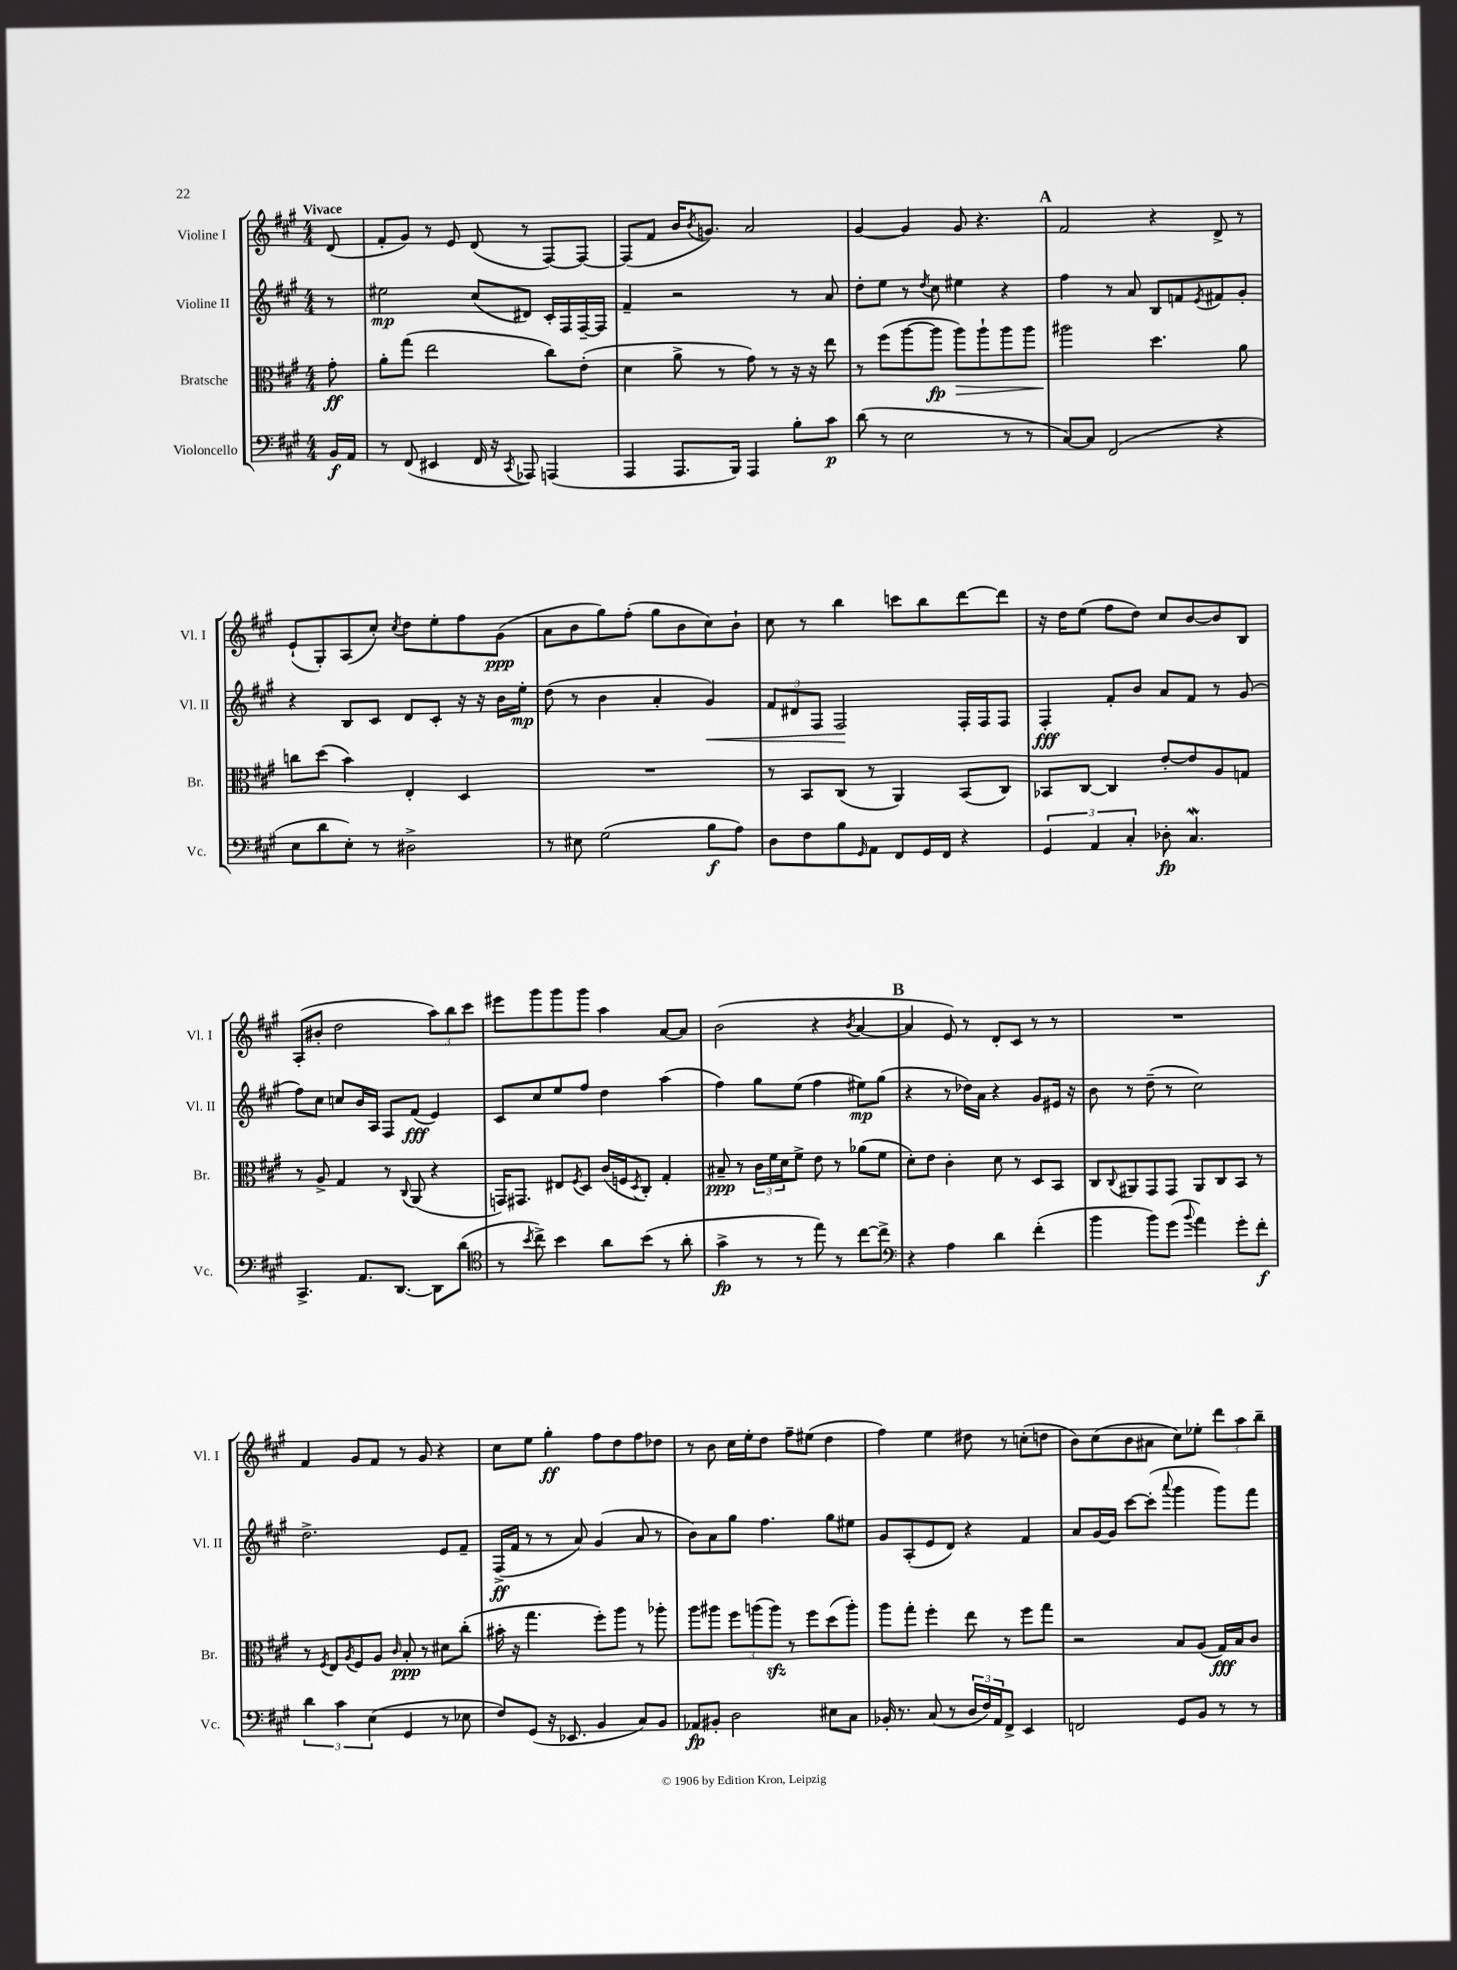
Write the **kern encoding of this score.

**kern	**kern	**kern	**kern
*staff4	*staff3	*staff2	*staff1
*clefF4	*clefC3	*clefG2	*clefG2
*k[f#c#g#]	*k[f#c#g#]	*k[f#c#g#]	*k[f#c#g#]
*M4/4	*M4/4	*M4/4	*M4/4
16BB	8g#'	8r	(8d
16AA	.	.	.
=	=	=	=
8r	8a'	2ee#	8f#'
(8FF#	(8gg#	.	8g#)
4EE#	2ee	.	8r
.	.	.	8e
16FF#	.	(8cc#	(8d
16r	.	.	.
8qCC#	.	.	.
8AAA-)	.	8d#)	8r
(4AAA	8cc#)	16c#'	[8F#)
.	.	16F#	.
.	(8e'	[16F#~	8F#_
.	.	16F#]	.
=	=	=	=
4AAA	4d	4f#~	(8F#]
.	.	.	8f#
8.AAA	8a^	2r	16b
.	.	.	8qb
.	.	.	8.g)
.	8r	.	.
16BBB)	.	.	.
4AAA	8g#)	.	2a
.	8r	.	.
8B'	16r	8r	.
.	16r	.	.
8c#	8ee	8a	.
=	=	=	=
(8d	8r	8dd'	[4g#
8r	(8ff#	8ee	.
2E	[8aa	8r	4g#]
.	.	8qdd	.
.	8aa]	8cc#	.
.	8aa)	4ee#	8g#
.	8aa`	.	4.r
8r	8aa	4r	.
8r	8aa	.	.
=	=	=	=
[8C#)	2aa#	4ff#	2f#
8C#]	.	.	.
(2FF#	.	8r	.
.	.	8a	.
.	4.dd	8B	4r
.	.	8f	.
.	.	8qe	.
4r	.	8f#	8d^
.	8a	8g#'	8r
=	=	=	=
8E	8cc	4r	(8e`
8d	(8dd	.	8G#')
8E')	4b)	8B	(8A
8r	.	8c#	8cc#')
.	.	.	8qcc#
2D#^	4E'	8d	8dd
.	.	8c#'	8ee'
.	4D	16r	8ff#
.	.	16r	.
.	.	16b	(8g#
.	.	16ee'	.
=	=	=	=
8r	1r	(8dd	8a
8E#	.	8r	8b
(2G#	.	4b	8gg#)
.	.	.	(8ff#'
.	.	4a'	8gg#
.	.	.	8b
8B	.	4g#)	8cc#)
8A)	.	.	8b`
=	=	=	=
8D	8r	12f#	8cc#
.	.	12d#	.
8F#	8BB	.	8r
.	.	12F#	.
8B	(8C#	2F#	4bb
16qqGG#	.	.	.
8AA	8r	.	.
8FF#	4AA)	.	8ccc
16GG#	.	.	8bb
16FF#	.	.	.
4r	(8BB	16F#'	[8ddd
.	.	16F#	.
.	8C#)	8F#	8ddd]
=	=	=	=
6GG#	8BB-	4F#'	16r
.	.	.	16dd
.	[8C#	.	(8ee
6AA	.	.	.
.	4C#]	8f#'	8ff#
6C#'	.	.	.
.	.	8b	8dd)
8D-'	[8e'	8a	8cc#
4.C#	8e]	8f#	[8b
.	8A	8r	8b]
.	8G	(8g#	8B
=	=	=	=
4.CC#^	8r	8ff#)	(8A'
.	8A^	8cc#	8b#'
.	4G#	8cc	2dd
8.AA	.	16b	.
.	.	16A	.
.	8r	8F#	.
[8.DD	.	.	.
.	8qqC#	.	.
.	(8AA	(8f#	.
8DD]	4r	4e)	12aa)
.	.	.	12bb
(8d	.	.	.
.	.	.	12ccc#
=	=	=	=
*clefC4	*	*	*
8r	16GG)	8c#	8eee#
.	8.GG#	.	.
8qb	.	.	.
8cc#^)	.	8cc#	8ggg#
4b	8E#	8ee	8ggg#
.	8qF#	.	.
.	8D	8ff#	8ggg#
8a	(16c#	4dd	4aa
.	16F	.	.
.	8qD	.	.
(8b	8C#')	.	.
8r	4G#'	(4aa	[8a
8a'	.	.	8a]
=	=	=	=
4g#^	8B#~	4ff#)	(2b
.	8r	.	.
8r	24c#	8gg#	.
.	24f#	.	.
.	24d	.	.
8r	8f#^	(8ee	.
8ee)	8e	4ff#	4r
8r	8r	.	.
.	.	.	8qb
[8cc#	(8a-	8ee#)	[4a
8cc#^]	8f#	(8gg#	.
=	=	=	=
*clefF4	*	*	*
4r	8d')	4r	4a]
.	8e	.	.
4A	4c#'	8r	8e)
.	.	16dd-)	8r
.	.	16a	.
4d	8d	4r	8d'
.	8r	.	8c#
(4f#'	8D	8g#	8r
.	8BB	16e#	8r
.	.	16r	.
=	=	=	=
4b	8C#	8b	1r
.	8qqC#	.	.
.	8AA#	8r	.
8b)	8GG#	(8dd~	.
(8g#	8GG#	8r	.
8qqb	.	.	.
4a)	8AA#	2cc#)	.
.	8C#	.	.
8g#'	8BB	.	.
8f#'	8r	.	.
=	=	=	=
6d	8r	2.dd^	4f#
.	8qF#	.	.
.	8E	.	.
6c#	.	.	.
.	8qA	.	.
.	8F#	.	8g#
(6E	.	.	.
.	8A	.	8f#
.	16qqc#	.	.
4GG#	8B'	.	8r
.	8r	.	8g#
8r	8d#	8e	4r
8E-	(8cc#'	8f#~	.
=	=	=	=
8F#)	16b#'	(16F#^	8cc#
.	16r	16f#	.
(8GG#	4.gg#	8r	8ee
16r	.	8r	4gg#'
8.EE-	.	.	.
.	.	8a)	.
4BB	8ff#')	(4g#	8ff#
.	8aa	.	8dd
8C#)	8r	8a	8ff#
8BB	8aa-'	8r	8dd-
=	=	=	=
8AA-	8aa	8b)	8r
8BB#'	8aa#	8a	8b
2D	12ff#	8gg#	16cc#
.	.	.	16ee'
.	(12aa	.	.
.	.	4.ff#	8dd
.	12aa)	.	.
.	8r	.	8ff#~
.	8ff#	.	(8ee#
8E#	(8dd	8gg#	4dd
8C#	8aa')	8ee#	.
=	=	=	=
16BB-'	8aa	8g#	4ff#)
8.r	.	.	.
.	8gg#'	(8A'	.
(8C#	4ff#'	8e	4ee
8r	.	8d)	.
24D	8ee	4r	8dd#
24F#)	.	.	.
24AA	.	.	.
8FF#^	8r	.	8r
4EE	8ff#	4f#	(8cc'
.	8gg#	.	8dd
=	=	=	=
2FF	2r	8a	8b)
.	.	[16g#	(8cc#
.	.	16g#]	.
.	.	[8ccc#	8b
.	.	(8ccc#']	8a#
.	.	8qqaaa	.
8GG#	8B	4ggg#	8cc#)
8BB	(8A	.	8ee-'
8r	16G#)	8ggg#)	12ddd
.	16B	.	.
.	.	.	12aa
8r	8c#	8fff#	.
.	.	.	12bb~
==	==	==	==
*-	*-	*-	*-
